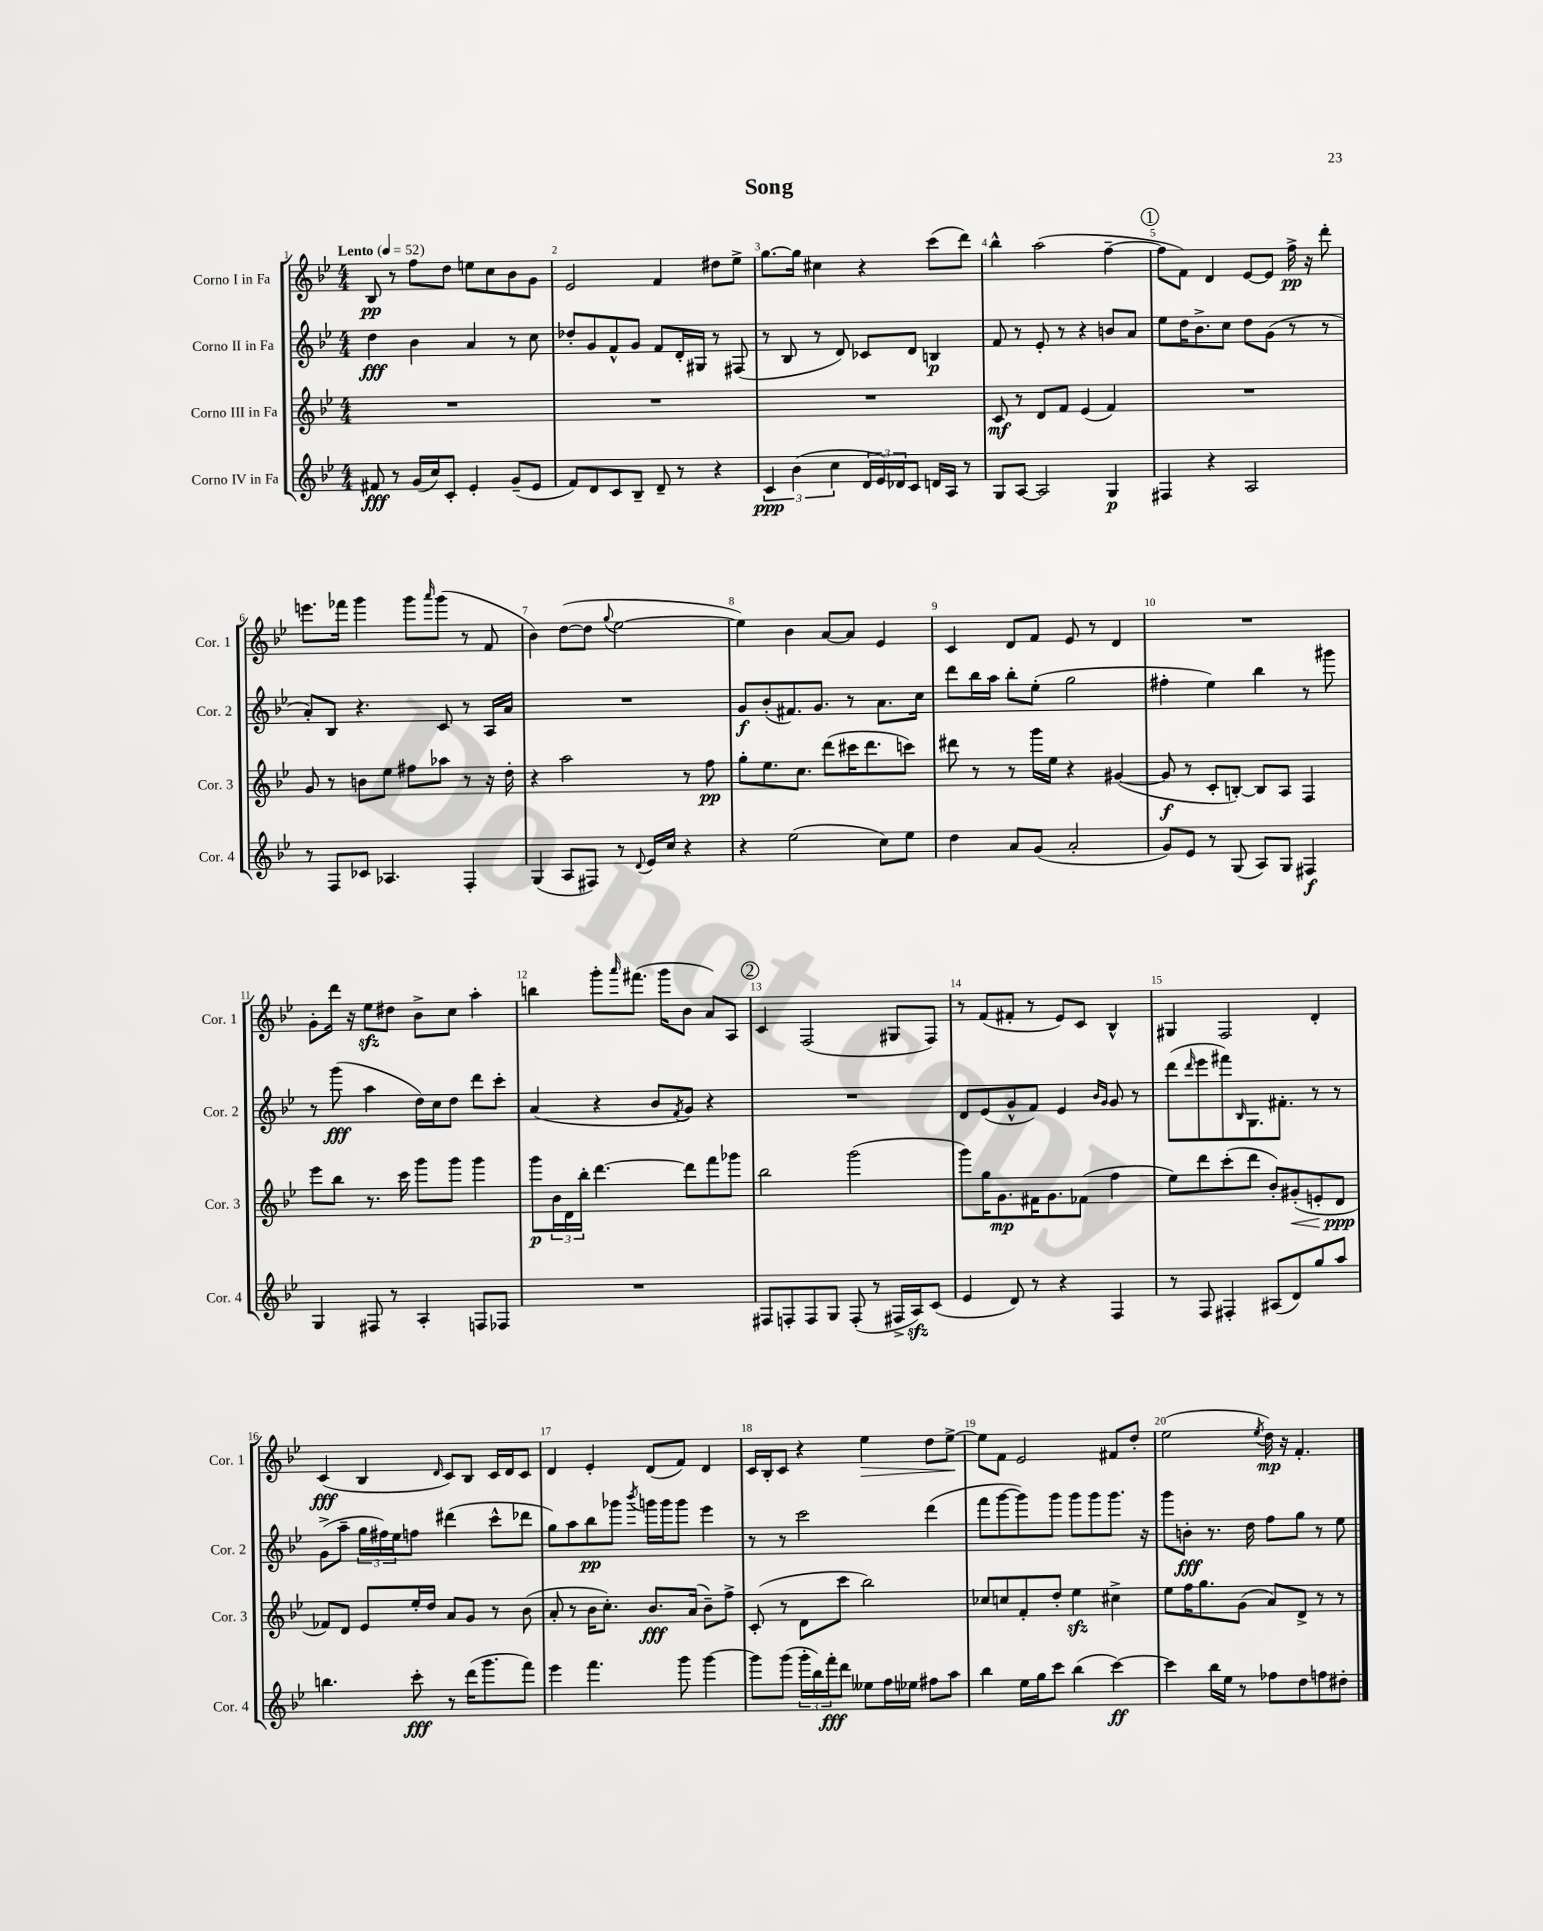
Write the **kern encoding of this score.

**kern	**kern	**kern	**kern
*staff4	*staff3	*staff2	*staff1
*clefG2	*clefG2	*clefG2	*clefG2
*k[b-e-]	*k[b-e-]	*k[b-e-]	*k[b-e-]
*M4/4	*M4/4	*M4/4	*M4/4
*MM52	*MM52	*MM52	*MM52
8f#	1r	4dd	8B-
8r	.	.	8r
(16g	.	4b-	8ff
16cc)	.	.	.
8c'	.	.	8dd
4e-'	.	4a	8ee
.	.	.	8cc
(8g~	.	8r	8b-
8e-	.	8cc	8g
=	=	=	=
8f)	1r	8dd-'	2e-
8d	.	8g	.
8c	.	8f^^	.
8B-~	.	8g	.
8d~	.	8f	4f
8r	.	16d'	.
.	.	16G#	.
4r	.	8r	8dd#
.	.	(8F#	8ee-^
=	=	=	=
6c	1r	8r	[8.gg
.	.	8B-	.
(6b-	.	.	.
.	.	.	16gg]
.	.	8r	4cc#
6cc	.	.	.
.	.	8d)	.
24d	.	8c-	4r
24e-)	.	.	.
24d-	.	.	.
8c	.	8d	.
16d	.	4B	(8ccc
16A	.	.	.
8r	.	.	8ddd)
=	=	=	=
8G	8c	8f	4bb-^^
[8A	8r	8r	.
2A]	8d	8e-'	(2aa
.	8f	8r	.
.	(4e-	4r	.
4G	4f)	8b	[4ff~
.	.	8a	.
=	=	=	=
4F#	1r	8ee-	8ff]
.	.	16dd	8f)
.	.	8.b-^	.
4r	.	.	4d
.	.	8cc	.
2A	.	8dd	[8e-
.	.	(8g	8e-]
.	.	8r	16ff^
.	.	.	16r
.	.	8r	8ddd'
=	=	=	=
8r	8g	8a')	8.eee
8F	8r	8B-	.
.	.	.	16fff-
8c-	8b	4.r	4ggg
4.A-	8ee-	.	.
.	8ff#	.	8ggg
.	.	.	16qqaaa
.	8aa-	8c	(8ggg
4F'	8r	8r	8r
.	16r	16A	8f
.	16dd'	16a	.
=	=	=	=
(4G	4r	1r	4b-)
8A	2aa	.	([8dd
8F#)	.	.	8dd]
.	.	.	8qqgg
8r	.	.	[2ee-
8qqd	.	.	.
16e-	.	.	.
16cc	.	.	.
4r	8r	.	.
.	8ff	.	.
=	=	=	=
4r	8gg'	8g	4ee-])
.	8.ee-	(8b-'	.
(2ee-	.	8.f#)	4b-
.	8.cc	.	.
.	.	8.g	.
.	(8ddd	.	[8a
.	16ccc#	8r	8a]
.	8.ddd	.	.
8cc)	.	8.a	4e-
8ee-	8ccc)	.	.
.	.	16cc	.
=	=	=	=
4dd	8ddd#	8ddd	4c
.	8r	16bb-	.
.	.	16aa	.
8a	8r	8bb-'	8d
(8g	16ggg	(8ee-'	8f
.	16ee-	.	.
2a'	4r	2gg	8e-
.	.	.	8r
.	([4g#	.	4d
=	=	=	=
8g)	8g#]	4ff#'	1r
8e-	8r	.	.
8r	8c'	4ee-)	.
(8G	[8B')	.	.
8A)	8B]	4bb-	.
8G	8A	.	.
4F#	4F	8r	.
.	.	8ggg#	.
=	=	=	=
4G	8eee-	8r	8g'
.	8bb-	(8ggg	16ddd
.	.	.	16r
8F#	8.r	4aa	8ee-
8r	.	.	8dd#
.	16ccc	.	.
4A'	8ggg	16dd)	8b-^
.	.	16cc	.
.	8ggg	8dd	8cc
8F	4ggg	8ddd	4aa'
8F-	.	8ccc'	.
=	=	=	=
1r	8ggg	(4a	4bb
.	24b-	.	.
.	24d	.	.
.	24bb-'	.	.
.	[4.ddd	4r	8ggg'
.	.	.	16qqaaa
.	.	.	(8.fff#
.	.	8b-	.
.	.	.	16ggg
.	.	8qf	.
.	8ddd]	8g)	8b-
.	8fff	4r	8a)
.	8ggg-	.	8A
=	=	=	=
8F#	2bb-	1r	4c
8F'	.	.	.
8F	.	.	(2F
8G	.	.	.
(8F'	(2ggg	.	.
8r	.	.	.
16F#^	.	.	8G#
16A)	.	.	.
(8c	.	.	8F)
=	=	=	=
4e-	8ggg)	8d	8r
.	16gg	(8e-	(8f
.	8.g	.	.
8d)	.	8g^^	8f#'
8r	16f#	8f)	8r
.	8.g	.	.
4r	.	4e-	8e-)
.	(8f-	.	8c
.	.	16qqb-	.
.	.	16qqg	.
4F	4ff	8g	4B-^^
.	.	8r	.
=	=	=	=
8r	8ee-)	(8ddd	4G#
.	.	16qqddd	.
8F	8ddd	8eee-	.
4F#'	(8ccc'	8fff#)	2F
.	.	16qqB-	.
.	8ddd	8.G	.
(8A#	8b-')	.	.
.	.	8.f#'	.
8d)	(8g#'	.	.
8gg	8e'	8r	4d'
8aa	8d	8r	.
=	=	=	=
4.bb	8f-)	(8g^	(4c
.	8d	8aa~	.
.	8e-	24gg	4B-
.	.	24ff#)	.
.	.	24ee-	.
8ccc'	16ee-'	8ff	.
.	16dd	.	.
.	.	.	16qqd
8r	8a	(4ddd#	8c)
(16ddd	8g	.	8B-
8.ggg	.	.	.
.	8r	8ccc^^	16c
.	.	.	16d
8fff)	(8b-	8ddd-	8c
=	=	=	=
4eee-	8a'	8gg)	4d
.	8r	8aa	.
4.fff	16b-	8bb-	4e-'
.	8.cc')	.	.
.	.	8ggg-	.
.	.	8qbbb-	.
.	8.b-	16ggg	(8d
.	.	16ggg	.
8ggg	.	8ggg	8f)
.	(16a	.	.
[4ggg	8b-~)	4eee-	4d
.	8ff^	.	.
=	=	=	=
8ggg]	(8c'	8r	16c
.	.	.	16B-'
(8ggg	8r	8r	8c
24ggg'	8d	2ccc	4r
24bb-)	.	.	.
24fff'	.	.	.
8ddd	8ccc	.	.
8ee--	2bb-)	.	4ee-
16ff	.	.	.
16ee-	.	.	.
8ff#	.	(4ddd	8dd
8aa	.	.	[8ee-^
=	=	=	=
4bb-	8cc-	8fff	8ee-]
.	8cc	[8ggg	8f
16ee-	8f'	8ggg])	2e-
16gg	.	.	.
8ccc	8dd'	8ggg	.
(4bb-	4ee-	8ggg	.
.	.	8ggg	.
[4ccc)	4cc#^	8.ggg	8f#
.	.	.	8dd'
.	.	16r	.
=	=	=	=
4ccc]	8ee-	8ggg	(2ee-
.	16ff	8b'	.
.	8.gg	.	.
16bb-	.	8.r	.
16ee-	.	.	.
8r	(8g	.	.
.	.	16dd	.
.	.	.	8qee-
8ff-	8a)	8ff	16dd)
.	.	.	16r
8dd	8d^	8gg	4.f'
8ff	8r	8r	.
8dd#'	8r	8ee-	.
==	==	==	==
*-	*-	*-	*-
